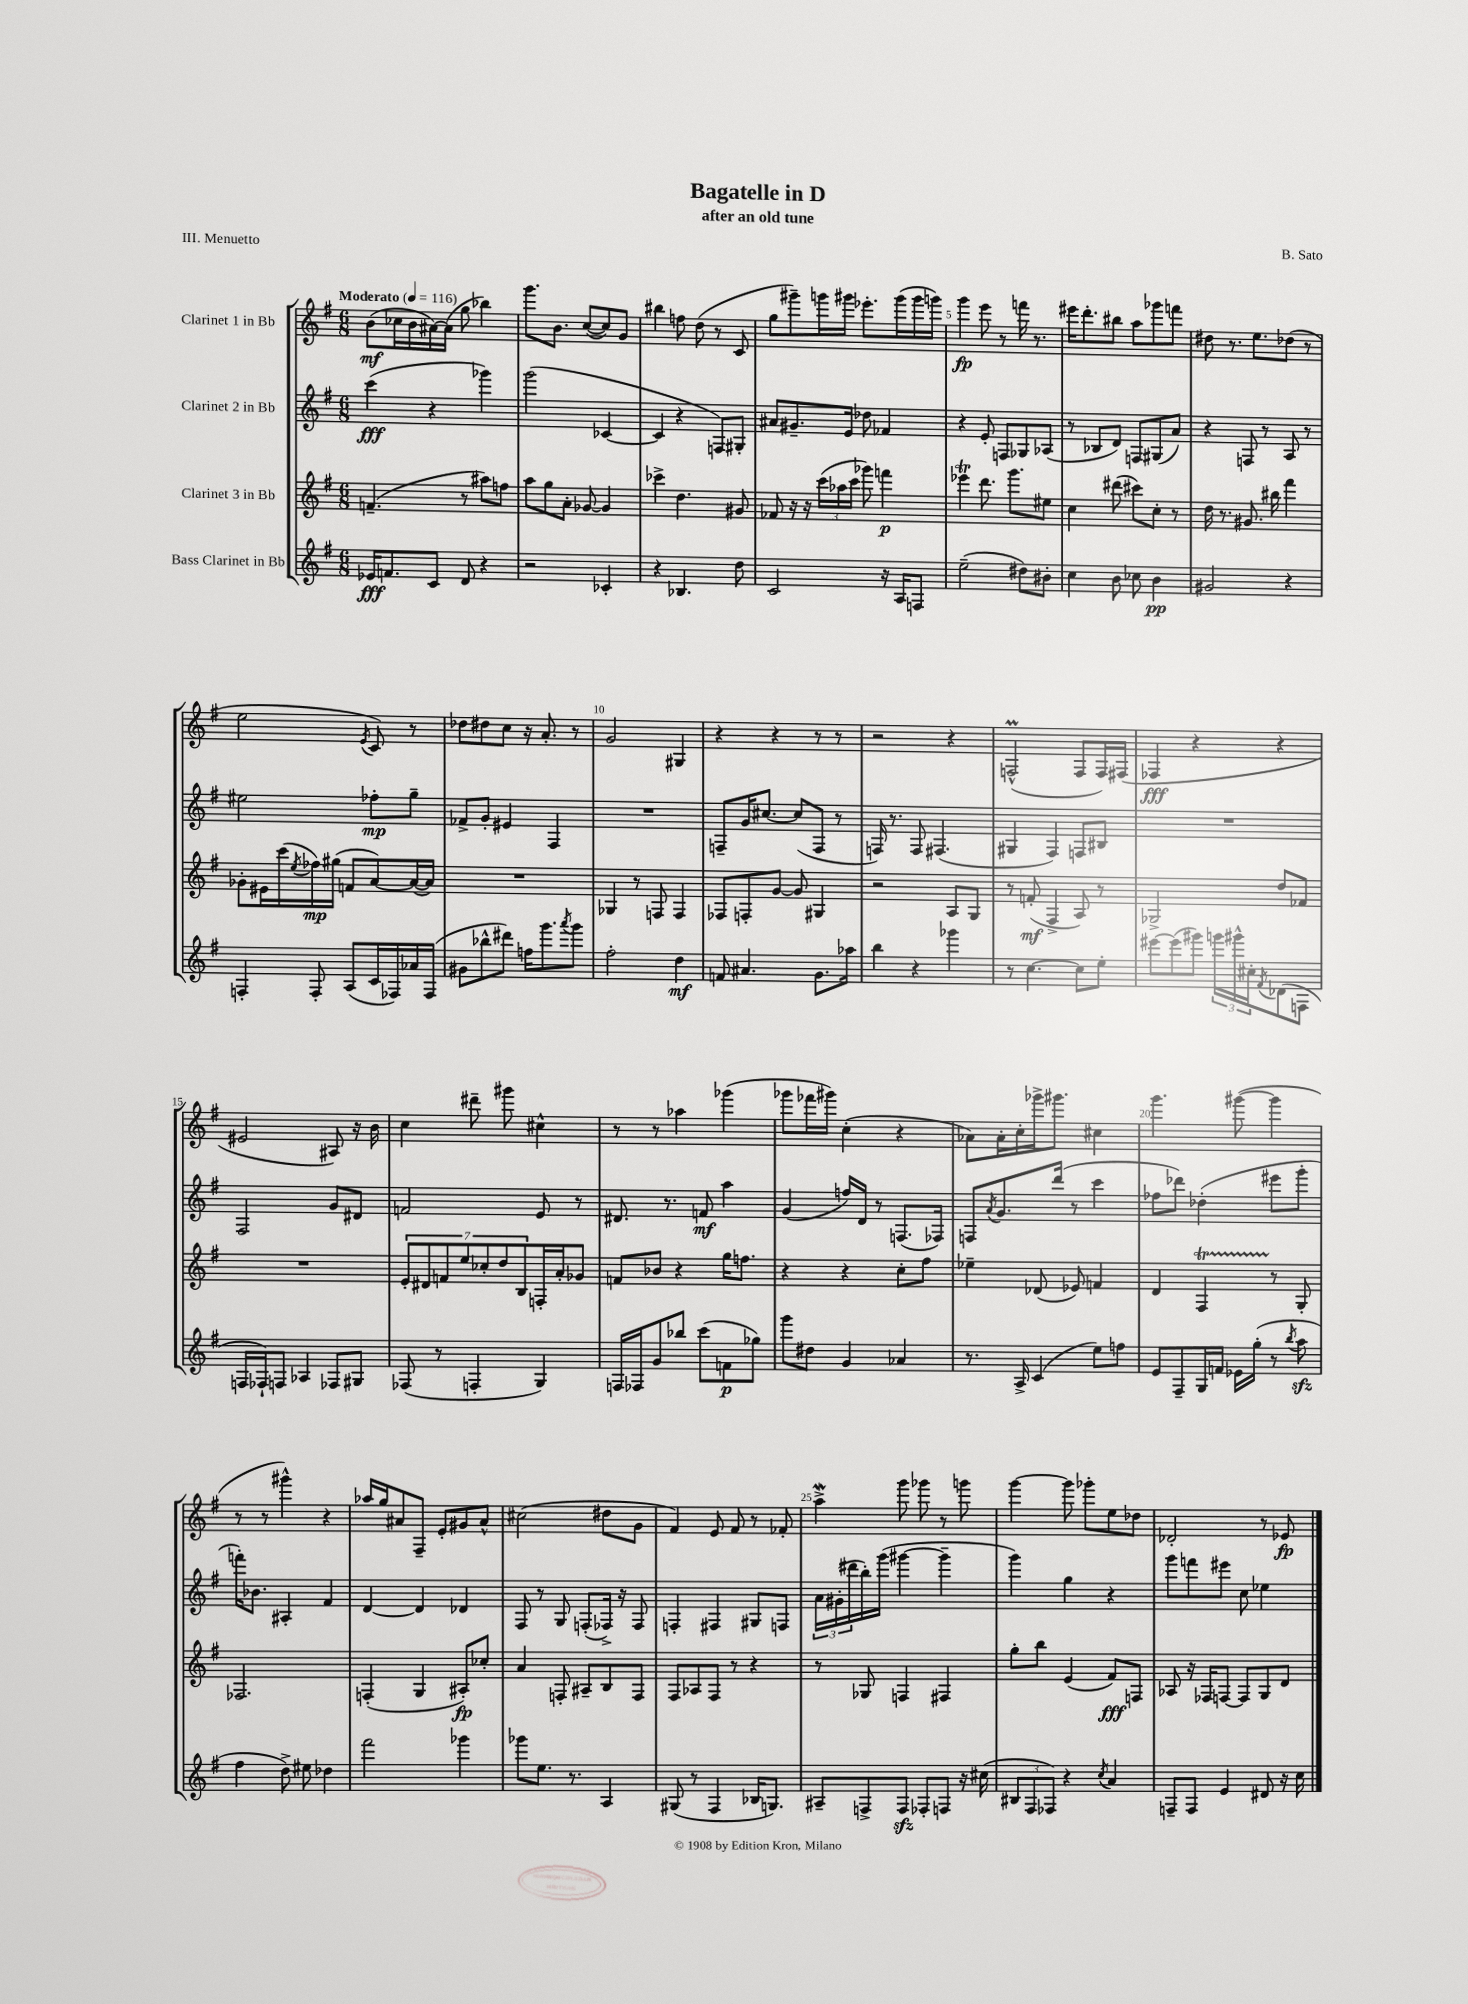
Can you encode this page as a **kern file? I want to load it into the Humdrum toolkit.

**kern	**kern	**kern	**kern
*staff4	*staff3	*staff2	*staff1
*clefG2	*clefG2	*clefG2	*clefG2
*k[f#]	*k[f#]	*k[f#]	*k[f#]
*M6/8	*M6/8	*M6/8	*M6/8
*MM116	*MM116	*MM116	*MM116
16e-	(4.f~	(4ccc	(8b
8.f	.	.	.
.	.	.	16cc-
.	.	.	16b
8c	.	4r	[16a#)
.	.	.	(16a#]
8d	8r	.	8gg
4r	8aa#)	4ggg-)	4bb-)
.	8ff	.	.
=	=	=	=
2r	8aa	(2ggg	8.ggg
.	8gg	.	.
.	.	.	8.b
.	8a'	.	.
.	[8g-	.	([8cc
4c-'	4g-]	[4c-	8cc])
.	.	.	8g
=	=	=	=
4r	4ccc-^	4c-]	4bb#
4.B-	4.dd	4r	8ff
.	.	.	(8dd
.	.	8F)	8r
8dd	8g#	8G#'	8c
=	=	=	=
2c	8f-	8a#	8gg
.	16r	8.g#~	8ggg#~)
.	16r	.	.
.	(24ccc	.	16ggg
.	24aa-	.	.
.	.	16e	16ggg#
.	24ccc	.	.
.	8ggg-)	8dd-	8.eee-'
16r	4fff	4f-	.
16A	.	.	(16ggg#
8F	.	.	16ggg#
.	.	.	16ggg)
=	=	=	=
(2ee~	4eee-	4r	4ggg
.	8.ddd	8e'	8eee
.	.	8F	8r
.	8.ggg	.	.
8dd#)	.	8G-	16fff
.	.	.	8.r
8b#'	8ee#	(8A-	.
=	=	=	=
4cc	4cc	8r	16eee#
.	.	.	8.ddd'
.	.	8B-	.
8b	(8ddd#	8d)	8bb#
8cc-	8ccc#)	8F	8aa
4b	8cc'	(8G#	8ggg-
.	8r	8a)	8fff
=	=	=	=
2g#	16dd	4r	8dd#
.	8.r	.	.
.	.	.	8.r
.	8.g#	8F	.
.	.	.	8.ee
.	.	8r	.
.	16bb#	.	.
4r	4fff#	8A	(8dd-
.	.	8r	8r
=	=	=	=
4F'	8g-'	2ee#	2ee
.	16e#	.	.
.	(16ccc	.	.
.	8qee	.	.
8F'	16ff-)	.	.
.	(16gg#	.	.
(8A	8f	.	.
.	.	.	8qe
16c	[8a)	8ff-'	8c)
16F-)	.	.	.
16a-	(16a_	8gg~	8r
(16F-	16a])	.	.
=	=	=	=
8g#	2.r	8f-^	8dd-
8bb-^^	.	8g'	8dd#
8ddd#)	.	4e#	8cc
16ff	.	.	16r
8.ggg	.	.	8.a'
.	.	4F#	.
8qaaa	.	.	.
8ggg	.	.	8r
=	=	=	=
2ff#'	4G-	2.r	2g
.	8r	.	.
.	8F	.	.
4dd	4F	.	4G#
=	=	=	=
8f	8F-	8F~	4r
4.a#	8F'	16g	.
.	.	[8.cc#	.
.	[8g	.	4r
.	8g]	(8cc#]	.
8.g	4G#	8F	8r
.	.	8r	8r
16aa-	.	.	.
=	=	=	=
4bb	2r	16F)	2r
.	.	8.r	.
4r	.	8F	.
.	.	(4.F#	.
4ggg-	8A	.	4r
.	8G	.	.
=	=	=	=
8r	8r	4G#	(2F^^
[4.cc	(8f'	.	.
.	4F#^	4F#)	.
8cc]	8A)	8F	8F
8ee'	8r	8B#	16F)
.	.	.	(16F#
=	=	=	=
[8eee#	2G-^	2.r	4F-
(8eee#]	.	.	.
8ggg#)	.	.	4r
24ggg	.	.	.
24ggg#^^	.	.	.
24cc#'	.	.	.
8qf#	.	.	.
(8d-	8dd	.	4r
8F	8f-	.	.
=	=	=	=
16F	2.r	2F#	2e#
16F-`)	.	.	.
8F	.	.	.
4A-	.	.	.
8F-	.	8g	8A#)
8G#	.	8d#	16r
.	.	.	16b
=	=	=	=
(8F-	14e'	2f	4cc
.	14d#	.	.
8r	.	.	.
.	14f	.	.
.	14ee	.	.
4F'	.	.	8ddd#~
.	14cc-'	.	.
.	14dd	.	.
.	.	.	8ggg#
.	14B	.	.
4G)	16F'	8e	4cc#^^
.	16a'	.	.
.	8g-	8r	.
=	=	=	=
16F	8f	8.d#	8r
16F-	.	.	.
8g	8b-	.	8r
.	.	8.r	.
8bb-	4r	.	4aa-
(8ccc	.	8f	.
8f	16gg	4aa	(4ggg-
.	8.ff	.	.
8gg-)	.	.	.
=	=	=	=
8ggg	4r	(4g	8ggg-
8dd#	.	.	16fff-
.	.	.	16ggg#)
4g	4r	16ff)	(4cc'
.	.	16d	.
.	.	8r	.
4a-	8cc'	(8.F	4r
.	8ff#	.	.
.	.	16F-)	.
=	=	=	=
8.r	4ee-~	8F	8a-)
.	.	8qa	.
.	.	8.g	16a-'
16A^	.	.	16cc'
(4c	(8d-	.	16ggg-^
.	.	(16ddd	8.ggg#
.	8e-)	8r	.
8ee)	4f	4ccc	4cc#
8ff	.	.	.
=	=	=	=
8e	4d	8ff-	4.ggg
8F#~	.	8ddd-)	.
16G	4F#	(4dd-'	.
16f	.	.	.
16e-	.	.	([8ggg#
(16gg'	.	.	.
8r	8r	8eee#	4ggg#]
8qbb	.	.	.
8aa	8G'	8ggg'	.
=	=	=	=
4ff#	2.F-	16fff')	8r
.	.	8.b-	.
.	.	.	8r
8dd^)	.	4A#'	4ggg#^^)
8ee#	.	.	.
4dd-	.	4f#	4r
=	=	=	=
2fff#	(4F'	[4d	16aa-
.	.	.	16gg
.	.	.	8a#
.	4G	4d]	8F#~
.	.	.	8e'
4ggg-	8A#')	4d-	8g#
.	8cc-'	.	8a#^^
=	=	=	=
8ggg-	4a	8F#	(2cc#
8.ee	.	8r	.
.	8F'	8G	.
8.r	.	.	.
.	8A#~	(8F'	.
4A	8B	16F-^)	8dd#
.	.	16r	.
.	8F	8F-	8g
=	=	=	=
(8G#	8F#	4F'	4f#)
8r	8A-	.	.
4F#	8F#	4F#	8e
.	8r	.	8f#
16B-	4r	8G#	8r
8.G)	.	.	.
.	.	8F	8f-'
=	=	=	=
8A#~	8r	24a	4aa^
.	.	(24g#'	.
.	.	24ddd#	.
8F^	8G-	16bb')	.
.	.	(16ggg	.
8F	4F	[4ggg#	8ggg
8F-'	.	.	8ggg-
8F	4F#	4ggg#~]	8r
16r	.	.	8ggg
(16cc#	.	.	.
=	=	=	=
12B#	8gg'	4ggg)	[4ggg
12F#	.	.	.
.	8bb	.	.
12F-)	.	.	.
4r	(4e	4gg	8ggg]
.	.	.	8ggg-'
8qcc	.	.	.
4a	8f#)	4r	8ee
.	8F	.	8dd-
=	=	=	=
8F~	8A-	8ggg	2d-'
8F	16r	8fff	.
.	16F-	.	.
4e	[8F	8eee#	.
.	8F]	8cc	.
8d#	8G	4ee-	8r
16r	8d	.	8e-
16cc	.	.	.
==	==	==	==
*-	*-	*-	*-
